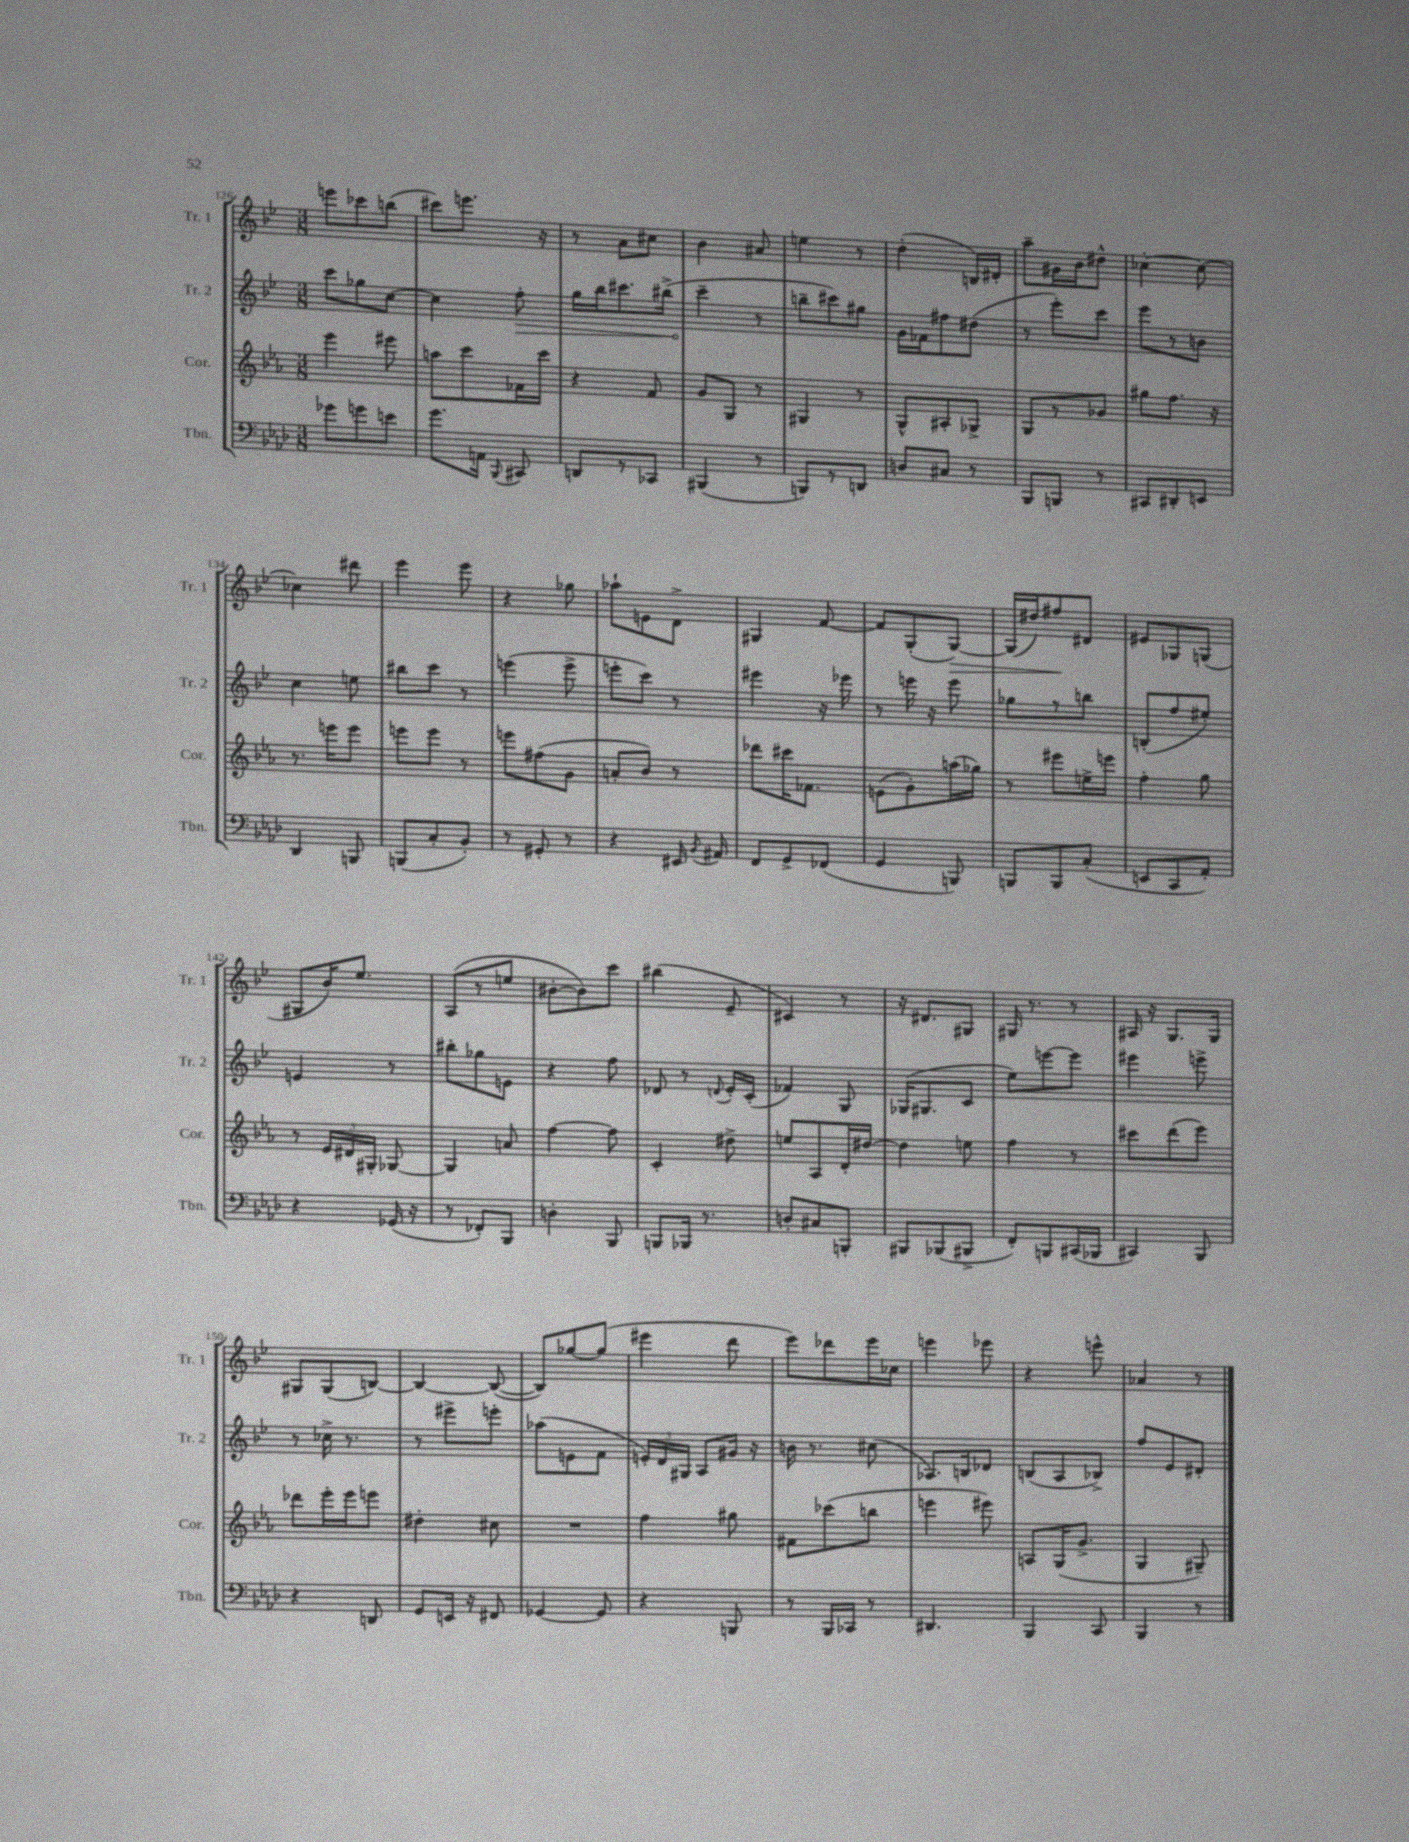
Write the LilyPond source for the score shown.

<<
\new StaffGroup <<
\new Staff = "s0" \with { instrumentName = "Tr. 1" shortInstrumentName = "Tr. 1" } {
    \clef treble \key bes \major \numericTimeSignature \time 3/8
    \autoBeamOff e'''8[ ces'''8 b''8]( |
    cis'''8[) e'''8.] r16 |
    r8 a'8[ cis''8] |
    bes'4 ais'8 |
    e''4 r8 |
    d''4-.( b16[) dis'16]-. |
    a''8[-- gis'16 bes'16 dis''8]-^ |
    ces''4~-. ces''8~ |
    ces''4 dis'''8 |
    ees'''4 ees'''8 |
    r4 ges''8 |
    aes''8[-! e'8 d'8]-> |
    gis4 f'8~ |
    f'8[ g8-.( g8]~\>) |
    g16[( dis''16) fis''8\! dis'8] |
    eis'8[ ges8 g8]( |
    gis8[ bes'16) ees''8.] |
    a8[( r8 e''8] |
    bis'8[~-. bis'8) c'''8] |
    bis''4( ees'8-- |
    cis'4) r8 |
    r16 dis'8.[ gis8] |
    gis16 r8. r8 |
    ais16 r16 g8.[ g16] |
    gis8[ gis8( b8]~) |
    b4~ b8~( |
    b8[) ges''8~ ges''8]( |
    eis'''4 d'''8 |
    ees'''8[) des'''8 ees'''16 ces''16] |
    e'''4 ees'''8 |
    r4 e'''8-^ |
    aes'4 r8 \bar "|." |
}
\new Staff = "s1" \with { instrumentName = "Tr. 2" shortInstrumentName = "Tr. 2" } {
    \clef treble \key bes \major \numericTimeSignature \time 3/8
    \autoBeamOff c'''8[ ges''8 c''8]~ |
    c''4 \once \override Hairpin.circled-tip = ##t f''8-.\> |
    g''16[ bes''16 cis'''8. bis''16]->( |
    c'''4--\! r8 |
    b''8[-- cis'''8) gis''8] |
    g'16[ fes'16 fis''8 dis''8]( |
    r8 ees'''8[-.) c'''8] |
    ees'''8[ r8 b'8] |
    c''4 e''8 |
    bis''8[ c'''8] r8 |
    e'''4( e'''8-> |
    e'''8[-. c'''8]) r8 |
    eis'''4 r16 ees'''16 |
    r8 e'''16 r16 e'''8 |
    ges''8[ r8 b''8] |
    b8[-.( f''8 eis''8]-.) |
    e'4 r8 |
    bis''8[-. ges''8 e'8] |
    r4 f''8 |
    des'8 r8 \appoggiatura { d'8 } ees'16[-. c'16]-.( |
    fes'4) g8 |
    ges16[( gis8. c'8] |
    ees''8[) e'''8~ e'''8] |
    eis'''4 e'''8-> |
    r8 ces''16-> r8. |
    r8 eis'''8[-> e'''8]-. |
    aes''8[( e'8 f'8] |
    \tuplet 3/2 { e'16[-.) d'16 gis16] } a8[ gis'16] r16 |
    b'16 r8. cis''8( |
    aes8.[) b16 des'8] |
    b8[( a8 bes8]->) |
    f''8[ ees'8 dis'8]-. \bar "|." |
}
\new Staff = "s2" \with { instrumentName = "Cor." shortInstrumentName = "Cor." } {
    \clef treble \key ees \major \numericTimeSignature \time 3/8
    \autoBeamOff ees'''4 eis'''8 |
    a''8[ c'''8 fes'16 c'''16] |
    r4 f'8 |
    g'8[ g8] r8 |
    gis4 r8 |
    g8[-^ ais8-. ges8]-> |
    g8[ r8 ges'8] |
    gis''8[ f''8.] r16 |
    r8. e'''16[ e'''8] |
    e'''8[ e'''8] r8 |
    e'''8[ fis''8( g'8] |
    a'8[-. bes'8]) r8 |
    des'''8[ cis'''16 fes'8.] |
    e'8[( g'8-.) a''16( ges''16]) |
    r8 eis'''8[ e''16-> e'''16] |
    f''4-. g''8 |
    r8 \tuplet 3/2 { ees'16[ dis'16 gis16]-. } ges8~ |
    ges4 a'8 |
    f''4~ f''8 |
    c'4-. dis''8-> |
    e''8[ aes8 d'16-. dis''16]~ |
    dis''4 e''8 |
    f''4 r8 |
    cis'''8[ d'''8( ees'''8]) |
    des'''8[ ees'''16-. ees'''16 e'''8] |
    dis''4-. cis''8 |
    R4. |
    f''4 gis''8 |
    fis'8[ ces'''8( b''8] |
    e'''4 eis'''8) |
    a8[ g16( g'8.]-> |
    g4 gis8--) \bar "|." |
}
\new Staff = "s3" \with { instrumentName = "Tbn." shortInstrumentName = "Tbn." } {
    \clef bass \key aes \major \numericTimeSignature \time 3/8
    \autoBeamOff ges'8[ g'8 e'8] |
    g'8.[ a,16] \appoggiatura { bes,,8 } cis,8 |
    d,8[ r8 ces,8] |
    bis,,4( r8 |
    b,,8[) r8 d,8] |
    d8[ cis8] r8 |
    bes,,8[ b,,8] r8 |
    cis,8[ dis,8-. e,8] |
    des,4 b,,8 |
    b,,8[( c8-. bes,8]-.) |
    r8 gis,8-. r8 |
    r4 eis,16 \acciaccatura { bes,8 } ais,16 |
    f,8[ g,8-> fes,8]( |
    g,4 b,,8) |
    b,,8[ b,,8 c8]-.( |
    e,8[ c,8 aes,8]-.) |
    r4 ges,16( r16 |
    r8 fes,8[-.) bes,,8] |
    d4-. bes,,8 |
    b,,8[ bes,,16] r8. |
    d8[-. cis8 b,,8]-. |
    bis,,8[ bes,,8( bis,,8]-> |
    f,8[-.) b,,8 cis,16( bes,,16] |
    cis,4) bes,,8 |
    r4 d,8 |
    g,8[ e,16] r16 fis,8 |
    ges,4~ ges,8 |
    r4 b,,8 |
    r8 bes,,16[ ces,16] r8 |
    dis,4. |
    bes,,4 c,8 |
    bes,,4 r8 \bar "|." |
}
>>
>>
\layout { \context { \Score currentBarNumber = #126 } }
